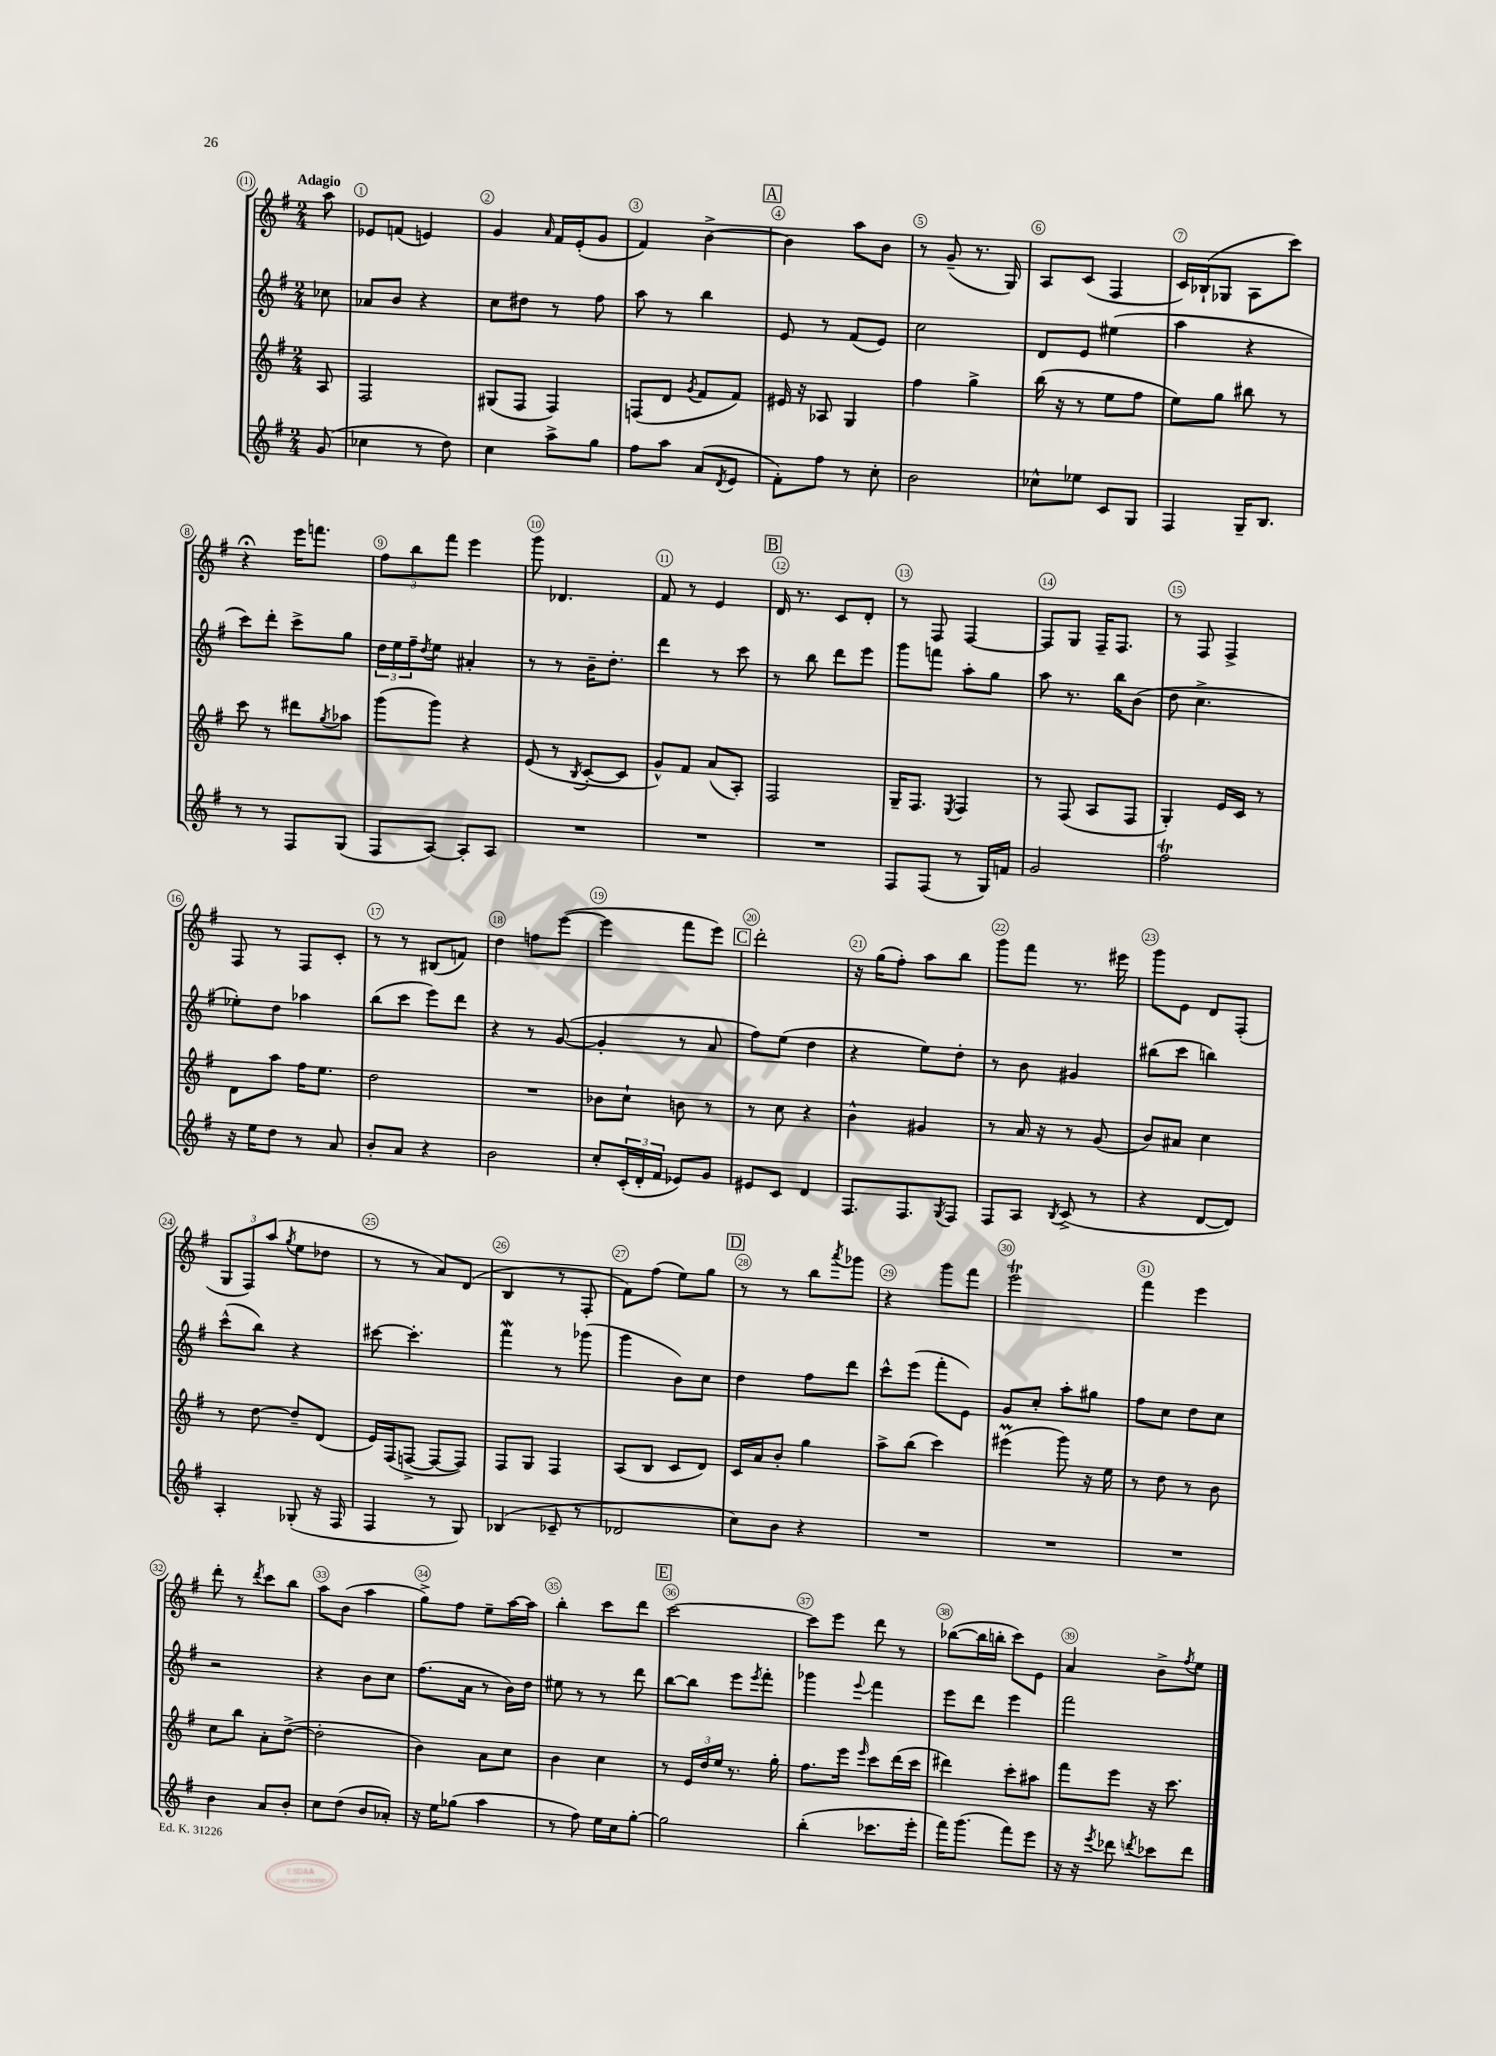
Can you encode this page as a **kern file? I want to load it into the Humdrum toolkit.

**kern	**kern	**kern	**kern
*staff4	*staff3	*staff2	*staff1
*clefG2	*clefG2	*clefG2	*clefG2
*k[f#]	*k[f#]	*k[f#]	*k[f#]
*M2/4	*M2/4	*M2/4	*M2/4
(8g	8A	8cc-	8aa
=	=	=	=
4cc-	2F#	8a-	8e-
.	.	8b	(8f
8r	.	4r	4e)
8dd)	.	.	.
=	=	=	=
4cc	(8G#	8cc	4g
.	8F#	8dd#	.
.	.	.	16qqa
8aa^	4F#)	8r	16f#
.	.	.	(16e'
8gg	.	8ff#	8g
=	=	=	=
8ff#	(8F	8aa	4f#)
8aa	8d	8r	.
.	8qg	.	.
(8a	8f#	4bb	[4b^
8qd	.	.	.
8e	8f#)	.	.
=	=	=	=
8f#')	16e#	8e	4b]
.	16r	.	.
8ff#	8A-	8r	.
8r	4G	(8f#	8aa
8cc'	.	8e)	8b
=	=	=	=
2b	4ff#	2cc	8r
.	.	.	(8g~
.	4gg^	.	8.r
.	.	.	16G)
=	=	=	=
8cc-^^	(16bb	8d	8A
.	16r	.	.
8ee-	8r	8e	(8c
8c	8ee	(4ee#	4F#
8G	8ff#	.	.
=	=	=	=
4F#	8ee)	4aa	16c)
.	.	.	(16B-`
.	8gg	.	8G-
16G~	8bb#	4r	8A
8.B	.	.	.
.	8r	.	8ccc)
=	=	=	=
8r	8ccc	8ccc)	4r;
8r	8r	8ddd'	.
8F#	8ddd#	8ccc^	16eee
.	.	.	8.fff
.	8qgg	.	.
(8G	8aa-	8gg	.
=	=	=	=
8F#	(8ggg	24dd	12ff#
.	.	24ee	.
.	.	24ff#~	12bb
.	.	8qdd	.
[8A)	8ggg)	8ee	.
.	.	.	12fff#
8A']	4r	4a#'	4eee
8A	.	.	.
=	=	=	=
2r	(8e	8r	8ggg
.	8r	8r	4.d-
.	8qB	.	.
.	[8c'	16b~	.
.	.	8.dd'	.
.	8c]	.	.
=	=	=	=
2r	8g^^)	4ddd	8f#
.	8f#	.	8r
.	(8a	8r	4e
.	8A')	8ccc	.
=	=	=	=
2r	2F#	8r	16d
.	.	.	8.r
.	.	8bb	.
.	.	8ddd	8c
.	.	8eee	8d'
=	=	=	=
8F#	16G~	8ggg	8r
.	8.F#	.	.
(8F#	.	8fff	8F#
.	8qE	.	.
8r	4F#	8aa'	[4F#
16G)	.	8gg	.
16f	.	.	.
=	=	=	=
2g	8r	8aa	8F#]
.	(8F#	8.r	8G
.	8A	.	16F#~
.	.	16bb	8.F#
.	8F#	(8b	.
=	=	=	=
2ff#	4G')	8dd	8r
.	.	4.cc^	8F#
.	16e	.	4F#^
.	16c	.	.
.	8r	.	.
=	=	=	=
16r	8d	8ee-')	8F#
16ee	.	.	.
8dd	8aa	8dd	8r
8r	16ff#	4aa-	8F#
.	8.ee	.	.
8a	.	.	8c'
=	=	=	=
8b'	2dd	(8bb	8r
8a	.	8ccc	8r
4r	.	8eee)	(8B#
.	.	8ddd	8f)
=	=	=	=
2b	2r	4r	4dd
.	.	8r	8ff
.	.	([8g	([8eee
=	=	=	=
8cc'	8b-	4g']	4eee]
(24c'	8cc`	.	.
24d'	.	.	.
24f#	.	.	.
8e-)	8b	8r	8fff#
8g	8r	8a	8eee)
=	=	=	=
8e#	8r	8ff#)	2ddd'
8c	8cc	(8ee	.
4d	4r	4dd	.
=	=	=	=
8.F#	4b^^	4r	16r
.	.	.	(16gg
.	.	.	8ff#')
8.F#	.	.	.
.	4g#	8ee)	8aa
8qG	.	.	.
8F#	.	8dd'	8bb
=	=	=	=
8F#	8r	8r	8ggg
8A	16a	8b	8fff#
.	16r	.	.
8qB	.	.	.
(8c^	8r	4g#	8.r
8r	(8g	.	.
.	.	.	16eee#
=	=	=	=
4r	8b)	(8bb#	8ggg
.	8a#	8ccc	8e
[8d	4cc	4bb)	8d
8d])	.	.	(8F#'
=	=	=	=
4A'	8r	(8ccc^^	12G
.	.	.	12F#)
.	[8dd	8bb)	.
.	.	.	(12aa
.	.	.	8qgg
(8G-'	8dd~]	4r	8ee
16r	(8d	.	8dd-
16F#	.	.	.
=	=	=	=
4F#	16e)	[8ccc#	8r
.	(16F#	.	.
.	[8F^	4.ccc#']	8r
8r	8F_	.	8a)
8G)	8F])	.	(8d
=	=	=	=
(4B-	8F#	4fff#	4B
.	8G	.	.
8c-~	4F#	8r	8r
8r	.	(8ggg-	8F#'
=	=	=	=
2d-	(8A	4ggg	8f#)
.	8B	.	(8ff#
.	8c	8b)	8ee)
.	8d)	8cc	8gg
=	=	=	=
8cc)	16c	4dd	8r
.	16a	.	.
8b	8b'	.	8r
4r	4gg	8ff#	8bb
.	.	.	8qaaa
.	.	8ddd	8ggg-
=	=	=	=
2r	8aa^	8ccc^^	4r
.	(8bb	(8eee	.
.	4ccc)	8fff#'	8ggg
.	.	8e)	8fff#
=	=	=	=
2r	(4eee#	8g	2eee
.	.	8cc'	.
.	8ggg)	8aa'	.
.	16r	8gg#	.
.	16ee	.	.
=	=	=	=
2r	8r	8ff#	4fff#
.	8dd	8cc	.
.	8r	8dd	4eee
.	8b	8cc	.
=	=	=	=
4b	8cc	2r	8ddd'
.	8bb	.	8r
.	.	.	8qddd
8a	8a'	.	8ccc
8b'	([8dd^	.	8bb
=	=	=	=
8cc	2dd']	4r	8aa
(8dd	.	.	(8b
8b	.	8b	4aa
8a-')	.	8cc	.
=	=	=	=
16r	4b)	(8.ff#	8gg^)
16ee	.	.	.
(8gg-	.	.	8ff#
.	.	16a	.
4aa	8a	8r	8ee~
.	8cc	16b)	[16aa
.	.	16dd	16aa]
=	=	=	=
8r	4b	8ee#	4bb'
8ff#)	.	8r	.
16ee	4cc	8r	8ccc
16cc	.	.	.
[8gg'	.	8ddd	8ddd
=	=	=	=
2gg]	8r	[8bb	[2ccc
.	24e	8bb]	.
.	24dd	.	.
.	24ee	.	.
.	8.r	8eee	.
.	.	8qeee	.
.	.	8fff#'	.
.	16gg'	.	.
=	=	=	=
(4bb'	8.ff#	4ggg-	8ccc]
.	.	.	8eee
.	16eee	.	.
.	16qqeee	8qqeee	.
8.ccc-	8ccc	4fff#	8ddd
.	(16ddd	.	8r
16eee'	16ccc	.	.
=	=	=	=
16fff#)	4ddd#)	8eee	([8bb-
(8.ggg	.	.	.
.	.	8ddd	16bb-]
.	.	.	16bb'
8fff#)	8ccc'	4eee	8ccc)
8eee	8aa#	.	8e
=	=	=	=
16r	8fff#	2fff#	4a
16r	.	.	.
8qeee	.	.	.
8ddd-	8eee	.	.
8qddd	.	.	.
8ccc-	16r	.	8b^
.	8.ccc	.	.
.	.	.	8qff#
8ddd	.	.	8ee
==	==	==	==
*-	*-	*-	*-
